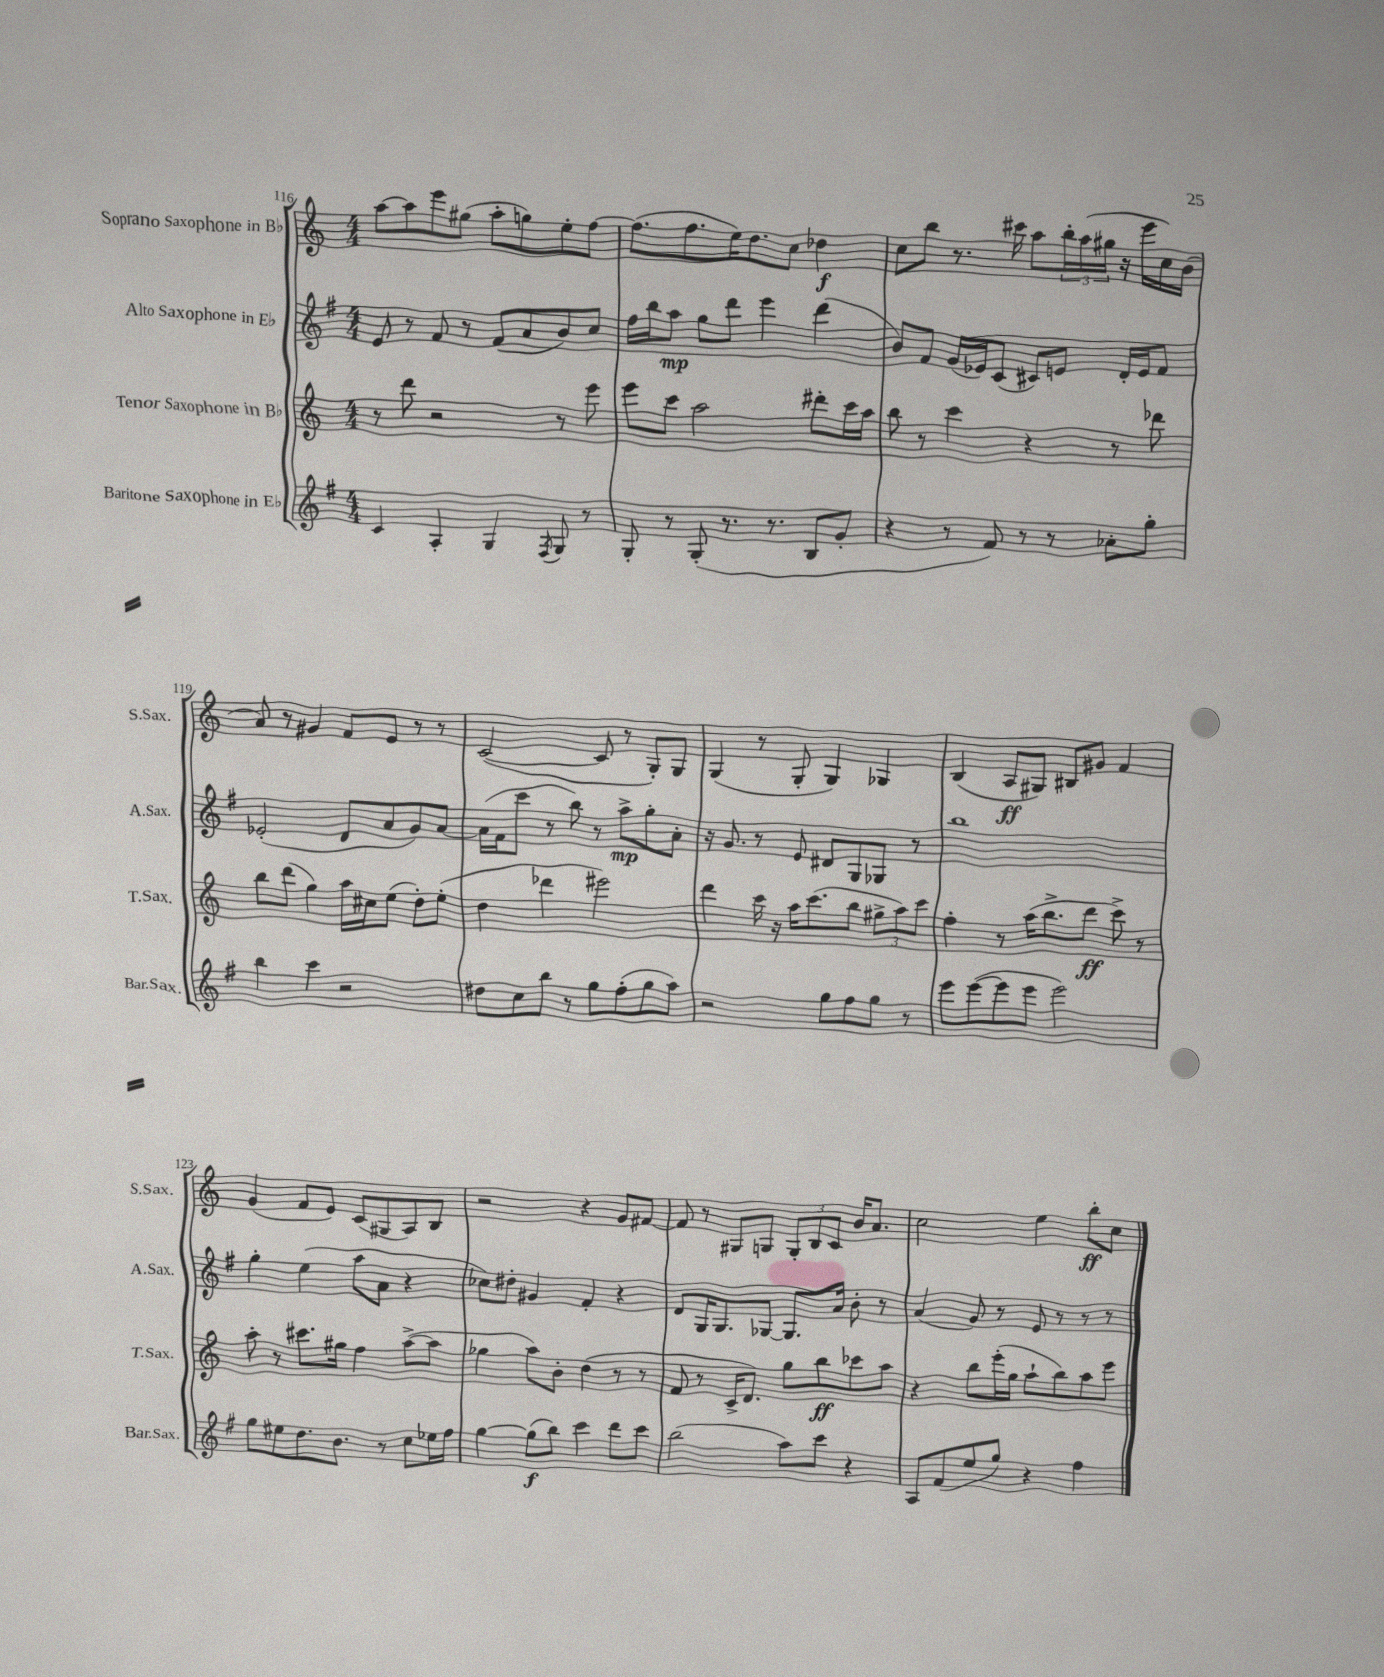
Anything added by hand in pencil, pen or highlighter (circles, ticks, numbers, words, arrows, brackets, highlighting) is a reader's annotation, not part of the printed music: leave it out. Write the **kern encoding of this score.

**kern	**kern	**kern	**kern
*staff4	*staff3	*staff2	*staff1
*clefG2	*clefG2	*clefG2	*clefG2
*k[f#]	*k[]	*k[f#]	*k[]
*M4/4	*M4/4	*M4/4	*M4/4
4c	8r	8e	[8aa
.	8ddd	8r	8aa]
4A'	2r	8f#	8eee
.	.	8r	(8gg#
4G	.	(8f#	8aa'
.	.	8a	8gg)
8qF#	.	.	.
8G	8r	8b)	8ee'
8r	8eee	8cc	[8ff
=	=	=	=
8G'	8eee	16ff#	(8.ff]
.	.	16bb	.
8r	8ccc	8aa	.
.	.	.	8.ff
(8G'	2aa	8gg	.
8.r	.	8ddd	16ee)
.	.	.	8.dd
.	.	4eee	.
8.r	.	.	.
.	.	.	8cc
8B	8ddd#'	(4ddd	4dd-
8g'	16ccc	.	.
.	16aa	.	.
=	=	=	=
4r	8bb	8b)	8cc
.	8r	8f#	8bb
8r	4ccc	(16g	8.r
.	.	16e-)	.
8f#)	.	(8c	.
.	.	.	16ccc#
8r	4r	8c#)	8aa
8r	.	8e	24bb'
.	.	.	(24aa
.	.	.	24gg#
8a-'	8r	16d'	16r
.	.	16e	16eee
8gg'	8ddd-	8f#	16cc)
.	.	.	(16b
=	=	=	=
4bb	8bb	(2e-'	8a)
.	(8ddd	.	8r
4ccc	4gg)	.	4g#
2r	16aa	8d	8f
.	16cc#	.	.
.	(8ee	8a	8e
.	8dd')	8g)	8r
.	(8ee'	[8a	8r
=	=	=	=
8dd#	4dd	(16a]	([2c
.	.	16f#	.
8cc	.	8ccc	.
8bb	4ddd-	8r	.
8r	.	8bb)	.
8gg	2eee#)	8r	8c]
(8ff#'	.	8aa^	8r
8gg	.	8gg'	8G')
8aa)	.	8a'	8G
=	=	=	=
2r	4ddd	16r	(4G
.	.	8.g	.
.	16ccc	8r	8r
.	16r	.	.
.	16aa	8e	8G'
.	(8.ccc	.	.
8gg	.	8d#	4G)
8ff#	8bb	8G	.
8gg	12gg#^	8G-	4G-
.	12aa)	.	.
8r	.	8r	.
.	12ccc	.	.
=	=	=	=
8eee	4ff'	1bb	(4B
([8eee	.	.	.
8eee]	8r	.	8A
8eee	(16aa	.	8G#)
.	8.bb^	.	.
2eee)	.	.	8B#
.	8ddd	.	8g#
.	8ccc^)	.	4f
.	8r	.	.
=	=	=	=
8gg	8aa'	4gg'	(4g
8ee#	8r	.	.
8.dd	8.ccc#	(4ee	8f
.	.	.	8e)
8.b	16gg#	.	.
.	4ff	8aa	(8c
8r	.	8a	8G#
8cc	([8aa^	4r	8A)
16ee-	8aa]	.	8B
16ff#	.	.	.
=	=	=	=
[4gg	4gg-	8cc-)	2r
.	.	8dd#'	.
(8gg]	8aa)	4g#	.
8bb)	8b'	.	.
4ccc	(4dd	4f#'	4r
8ddd	8r	4r	8g
8ccc	8r	.	[8f#
=	=	=	=
(2bb	8f	8d	8f#]
.	8r	16G	8r
.	.	8.G	.
.	16c^	.	8G#
.	8.d)	.	.
.	.	[8G-	8G
8aa)	8gg	8.G-]	12G'
.	.	.	12B
8ccc	8bb	.	.
.	.	.	12c
.	.	16a	.
4r	8ccc-	8b'	16b
.	.	.	8.a
.	8aa	8r	.
=	=	=	=
8A	4r	(4a	2cc
(8f#	.	.	.
8ee	8bb	8g)	.
8gg)	(16eee'	8r	.
.	16gg	.	.
4r	8aa`	8e	4ee
.	8bb)	8r	.
4ff#	8aa	8r	8bb'
.	8eee	8r	8cc
==	==	==	==
*-	*-	*-	*-
